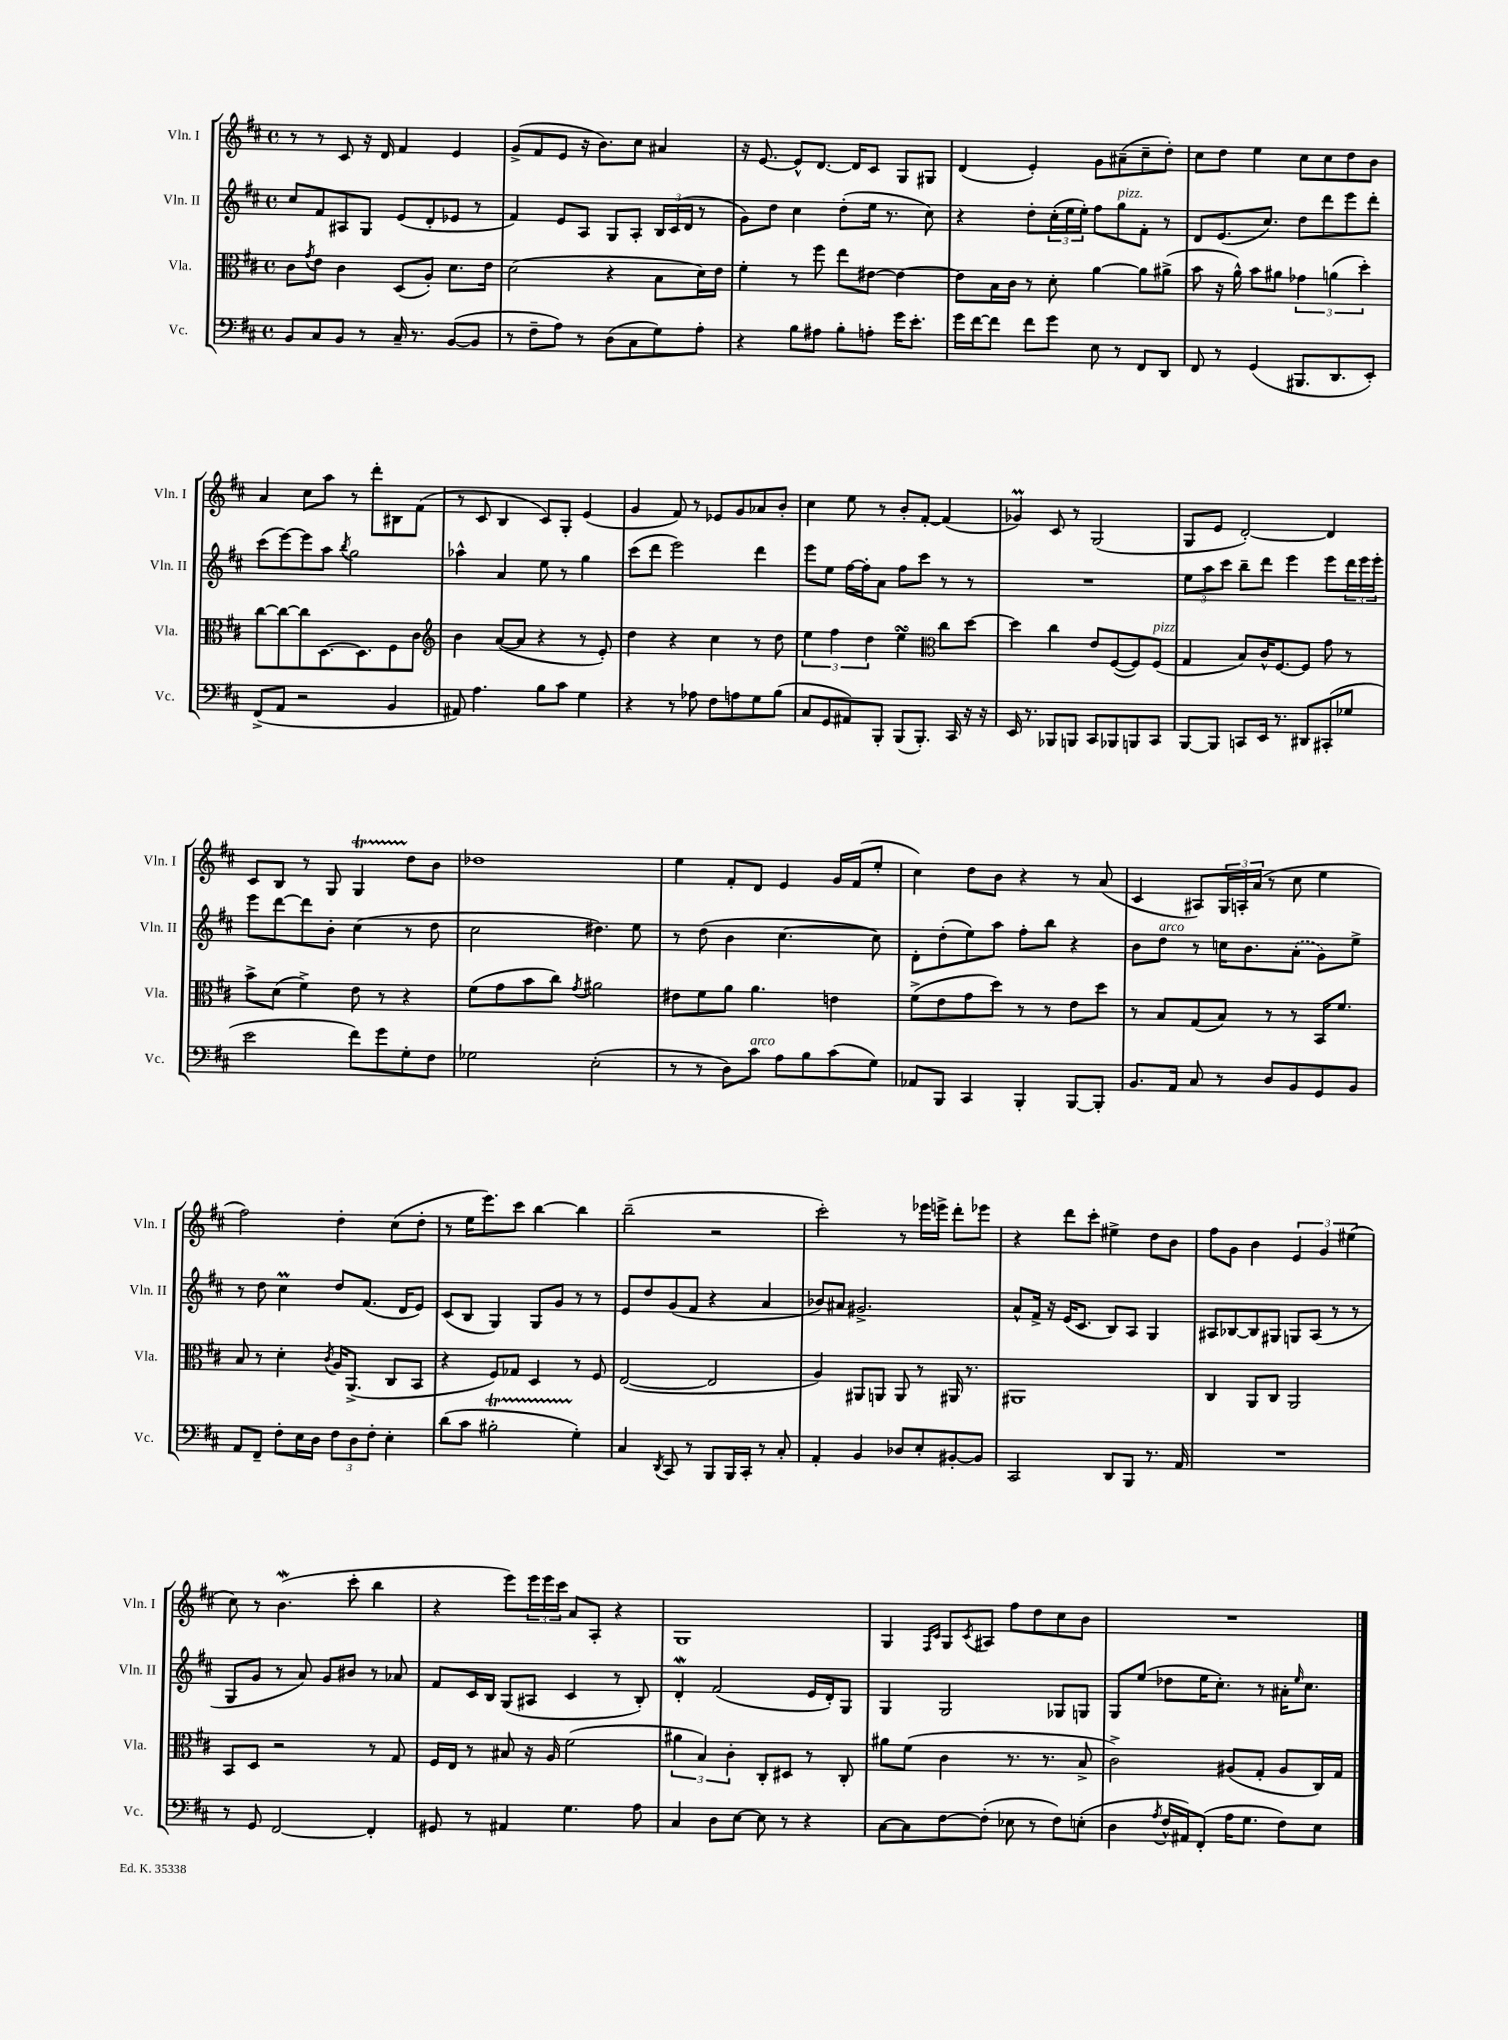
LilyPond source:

<<
\new StaffGroup <<
\new Staff = "s0" \with { instrumentName = "Vln. I" shortInstrumentName = "Vln. I" } {
    \clef treble \key d \major \defaultTimeSignature \time 4/4
    r8 r8 cis'8 r16 d'16 fis'4 e'4 |
    g'8->( fis'8 e'8 r16 b'8.) cis''8 ais'4 |
    r16 e'8.~ e'8-^ d'8.~ d'16 cis'8 g8 gis8 |
    d'4( e'4-.) g'8 ais'8--( cis''8-- d''8-.) |
    cis''8 d''8 e''4 cis''8 cis''8 d''8 b'8 |
    a'4 cis''8 a''8 r8 d'''8-. bis8 fis'8( |
    r8 cis'8 b4 cis'8) g8-. e'4( |
    g'4 fis'8) r8 ees'8 g'8 aes'8 b'8-. |
    cis''4 e''8 r8 b'8-. fis'8~-. fis'4( |
    ges'4\prall) cis'8 r8 g2( |
    g8 e'8 d'2~-.) d'4 |
    cis'8 b8 r8 g8 g4\startTrillSpan d''8\stopTrillSpan b'8 |
    des''1 |
    e''4 fis'8-. d'8 e'4 g'16 fis'16( e''8-. |
    cis''4) d''8 b'8 r4 r8 a'8( |
    cis'4 ais8) \tuplet 3/2 { g16 a16-. a'16( } r8 cis''8 e''4 |
    fis''2) d''4-. cis''8( d''8-. |
    r8 e''16 e'''8.) cis'''8 b''4~ b''4 |
    b''2--( r2 |
    cis'''2-.) r8 ees'''16 e'''16-> d'''8-. ees'''8 |
    r4 d'''8 cis'''8-. eis''4-> d''8 b'8 |
    fis''8 g'8 b'4 \tuplet 3/2 { e'4 g'4 eis''4( } |
    cis''8) r8 b'4.\mordent( cis'''8-. b''4 |
    r4 e'''8) \tuplet 3/2 { e'''16 e'''16 cis'''16 } a'8 a8-. r4 |
    g1 |
    g4 \grace { fis16 cis'16 } g8 \acciaccatura { cis'8 } ais8 fis''8 d''8 cis''8 b'8 |
    R1 \bar "|." |
}
\new Staff = "s1" \with { instrumentName = "Vln. II" shortInstrumentName = "Vln. II" } {
    \clef treble \key d \major \defaultTimeSignature \time 4/4
    cis''8 fis'8 ais8 g8 e'8( d'8-. ees'8 r8 |
    fis'4) e'8 a8 g8 a8-. \tuplet 3/2 { b16 cis'16( d'16 } r8 |
    g'8) d''8 cis''4 d''8-.( e''16 r8. cis''8) |
    r4 d''8-. \tuplet 3/2 { cis''16-.( e''16 e''16-.) } fis''8 g''8^\markup { \italic "pizz." } fis'8-. r8 |
    d'8 e'8.( cis''8.) d''8 d'''8 e'''8 d'''8-. |
    cis'''8( e'''8~) e'''8 a''8 \acciaccatura { b''8 } g''2 |
    aes''4-^ a'4 e''8 r8 g''4 |
    cis'''8( d'''8 e'''2) d'''4 |
    e'''8 e''8 fis''16~ fis''16-. a'8 fis''8 cis'''8 r8 r8 |
    R1 |
    \tuplet 3/2 { e''8 a''8 cis'''8 } b''8-- d'''8 e'''4 e'''8 \tuplet 3/2 { d'''16 e'''16 e'''16-. } |
    e'''8 d'''8~ d'''8 b'8-. cis''4( r8 d''8 |
    cis''2 dis''4.) e''8 |
    r8 d''8( b'4 cis''4.~ cis''8) |
    d'8-. d''8-.( e''8) a''8 fis''8-. b''8 r4 |
    b'8 d''8^\markup { \italic "arco" } r8 c''16 b'8. \once \slurDashed a'8-.( g'8) e''8-> |
    r8 d''8 cis''4\prall d''8 fis'8.( d'16 e'8) |
    cis'8( b8 g4) g8 g'8 r8 r8 |
    e'8 d''8 g'8( fis'8 r4 a'4 |
    bes'8) ais'8 gis'2.-> |
    a'8-^ fis'16-> r16 e'16( cis'8. b8) a8 g4 |
    ais8 bes8~ bes8 gis8 g8 ais8( r8 r8 |
    g8 g'8 r8 a'8) g'8 bis'8 r8 aes'8 |
    fis'8 cis'16 b16 g8( ais8 cis'4 r8 b8-.) |
    d'4-.\mordent fis'2( e'16 d'16-.) g8 |
    g4 g2 ges8 g8 |
    g8 e''8( des''8 e''16 cis''8.-.) r8 ais'16-. \grace { e''16 } cis''8. \bar "|." |
}
\new Staff = "s2" \with { instrumentName = "Vla." shortInstrumentName = "Vla." } {
    \clef alto \key d \major \defaultTimeSignature \time 4/4
    cis'8 \acciaccatura { g'8 } e'8 cis'4 d8( a8-.) d'8. e'16 |
    d'2( r4 b8 d'16) e'16 |
    fis'4-. r8 fis''8 e''8 eis'8~ eis'4~ |
    eis'8 b16 cis'16 r8 d'8-. a'4~ a'8 ais'8->( |
    b'8 r16 a'16-^) b'8 ais'8 \tuplet 3/2 { ges'4 a'4( d''4-.) } |
    cis''8~ cis''8~ cis''8 d8.~ d8. fis8 cis'8 |
    \clef treble b'4 a'8~( a'8 r4 r8 e'8-.) |
    d''4 r4 cis''4 r8 d''8 |
    \tuplet 3/2 { e''4 fis''4 d''4 } e''4\turn \clef alto cis''8 d''8~ |
    d''4 cis''4 e'8 fis8~( fis8) fis8^\markup { \italic "pizz." }( |
    g4 b8) cis'16-^ fis8.~ fis8 g'8 r8 |
    b'8-> d'8( fis'4->) e'8 r8 r4 |
    fis'8( g'8 b'8 cis''8) \acciaccatura { g'8 } ais'2 |
    eis'8 fis'8 a'8 a'4. e'4 |
    fis'8->( e'8 g'8 d''8) r8 r8 e'8 d''8 |
    r8 b8 g8( b8) r8 r8 b,16 fis'8. |
    b8 r8 d'4-. \acciaccatura { cis'8 } a16 a,8.->( cis8 b,8 |
    r4 fis8) ges8 d4 r8 fis8 |
    e2~( e2 |
    a4) ais,8 a,8 a,8 r8 ais,16 r8. |
    ais,1 |
    cis4 a,8 cis8 a,2 |
    b,8 d8 r2 r8 g8 |
    fis16 e16 r8 bis8 r16 a16 fis'2( |
    \tuplet 3/2 { ais'4 b4) cis'4-. } cis8-. dis8 r8 cis8-. |
    ais'8 fis'8( cis'4 r8. r8. b8-> |
    cis'2->) ais8( g8-. ais8 cis16) g16 \bar "|." |
}
\new Staff = "s3" \with { instrumentName = "Vc." shortInstrumentName = "Vc." } {
    \clef bass \key d \major \defaultTimeSignature \time 4/4
    b,8 cis8 b,8 r8 cis16-- r8. b,8~( b,8 |
    r8 fis8-- a8) r8 d8( cis8 g8) a8-. |
    r4 b8 ais8 b8-. a8-. g'16 e'8.-. |
    g'16 fis'16~ fis'8 fis'8 g'8 e8 r8 fis,8 d,8 |
    fis,8 r8 g,4( bis,,8. d,8. e,8-.) |
    fis,8->( a,8 r2 b,4 |
    ais,8) a4. b8 cis'8 g4 |
    r4 r8 aes8 fis8 a8 g8 b8( |
    cis8 g,8 ais,8) b,,8-. b,,8( b,,8.-.) cis,16 r16 r16 |
    e,16 r8. bes,,8 b,,8 cis,8 bes,,8 b,,8 cis,8 |
    b,,8~ b,,8 c,8 e,16 r8. dis,8 cis,8-.( ges8 |
    e'2 fis'8) g'8 g8-. fis8 |
    ges2 e2-.( |
    r8 r8 d8) cis'8^\markup { \italic "arco" } a8 b8 cis'8( g8) |
    aes,8 b,,8 cis,4 b,,4-. b,,8~ b,,8-. |
    b,8. a,16 cis8 r8 d8 b,8 g,8 b,8 |
    a,8 fis,8-- fis8-. e16 d16 \tuplet 3/2 { fis8 d8 fis8-. } e4-. |
    d'8( cis'8 bis2-.\startTrillSpan g4-.\stopTrillSpan) |
    cis4 \acciaccatura { d,8 } cis,8 r8 b,,8 b,,16 cis,16-. r8 cis8-. |
    a,4-. b,4 des8 e8-. bis,8~-. bis,8 |
    cis,2 d,8 b,,8 r8. a,16 |
    R1 |
    r8 g,8 fis,2~ fis,4-. |
    gis,8 r8 ais,4 g4. a8 |
    cis4 d8 e8~ e8 r8 r4 |
    cis8~ cis8 fis8~ fis8-.( ees8 r8 fis8) e8-.( |
    d4 \acciaccatura { a8 } fis16-^ ais,16) fis,8-.( a16 g8. fis8) e8 \bar "|." |
}
>>
>>
\layout { \context { \Score \remove "Bar_number_engraver" } }
